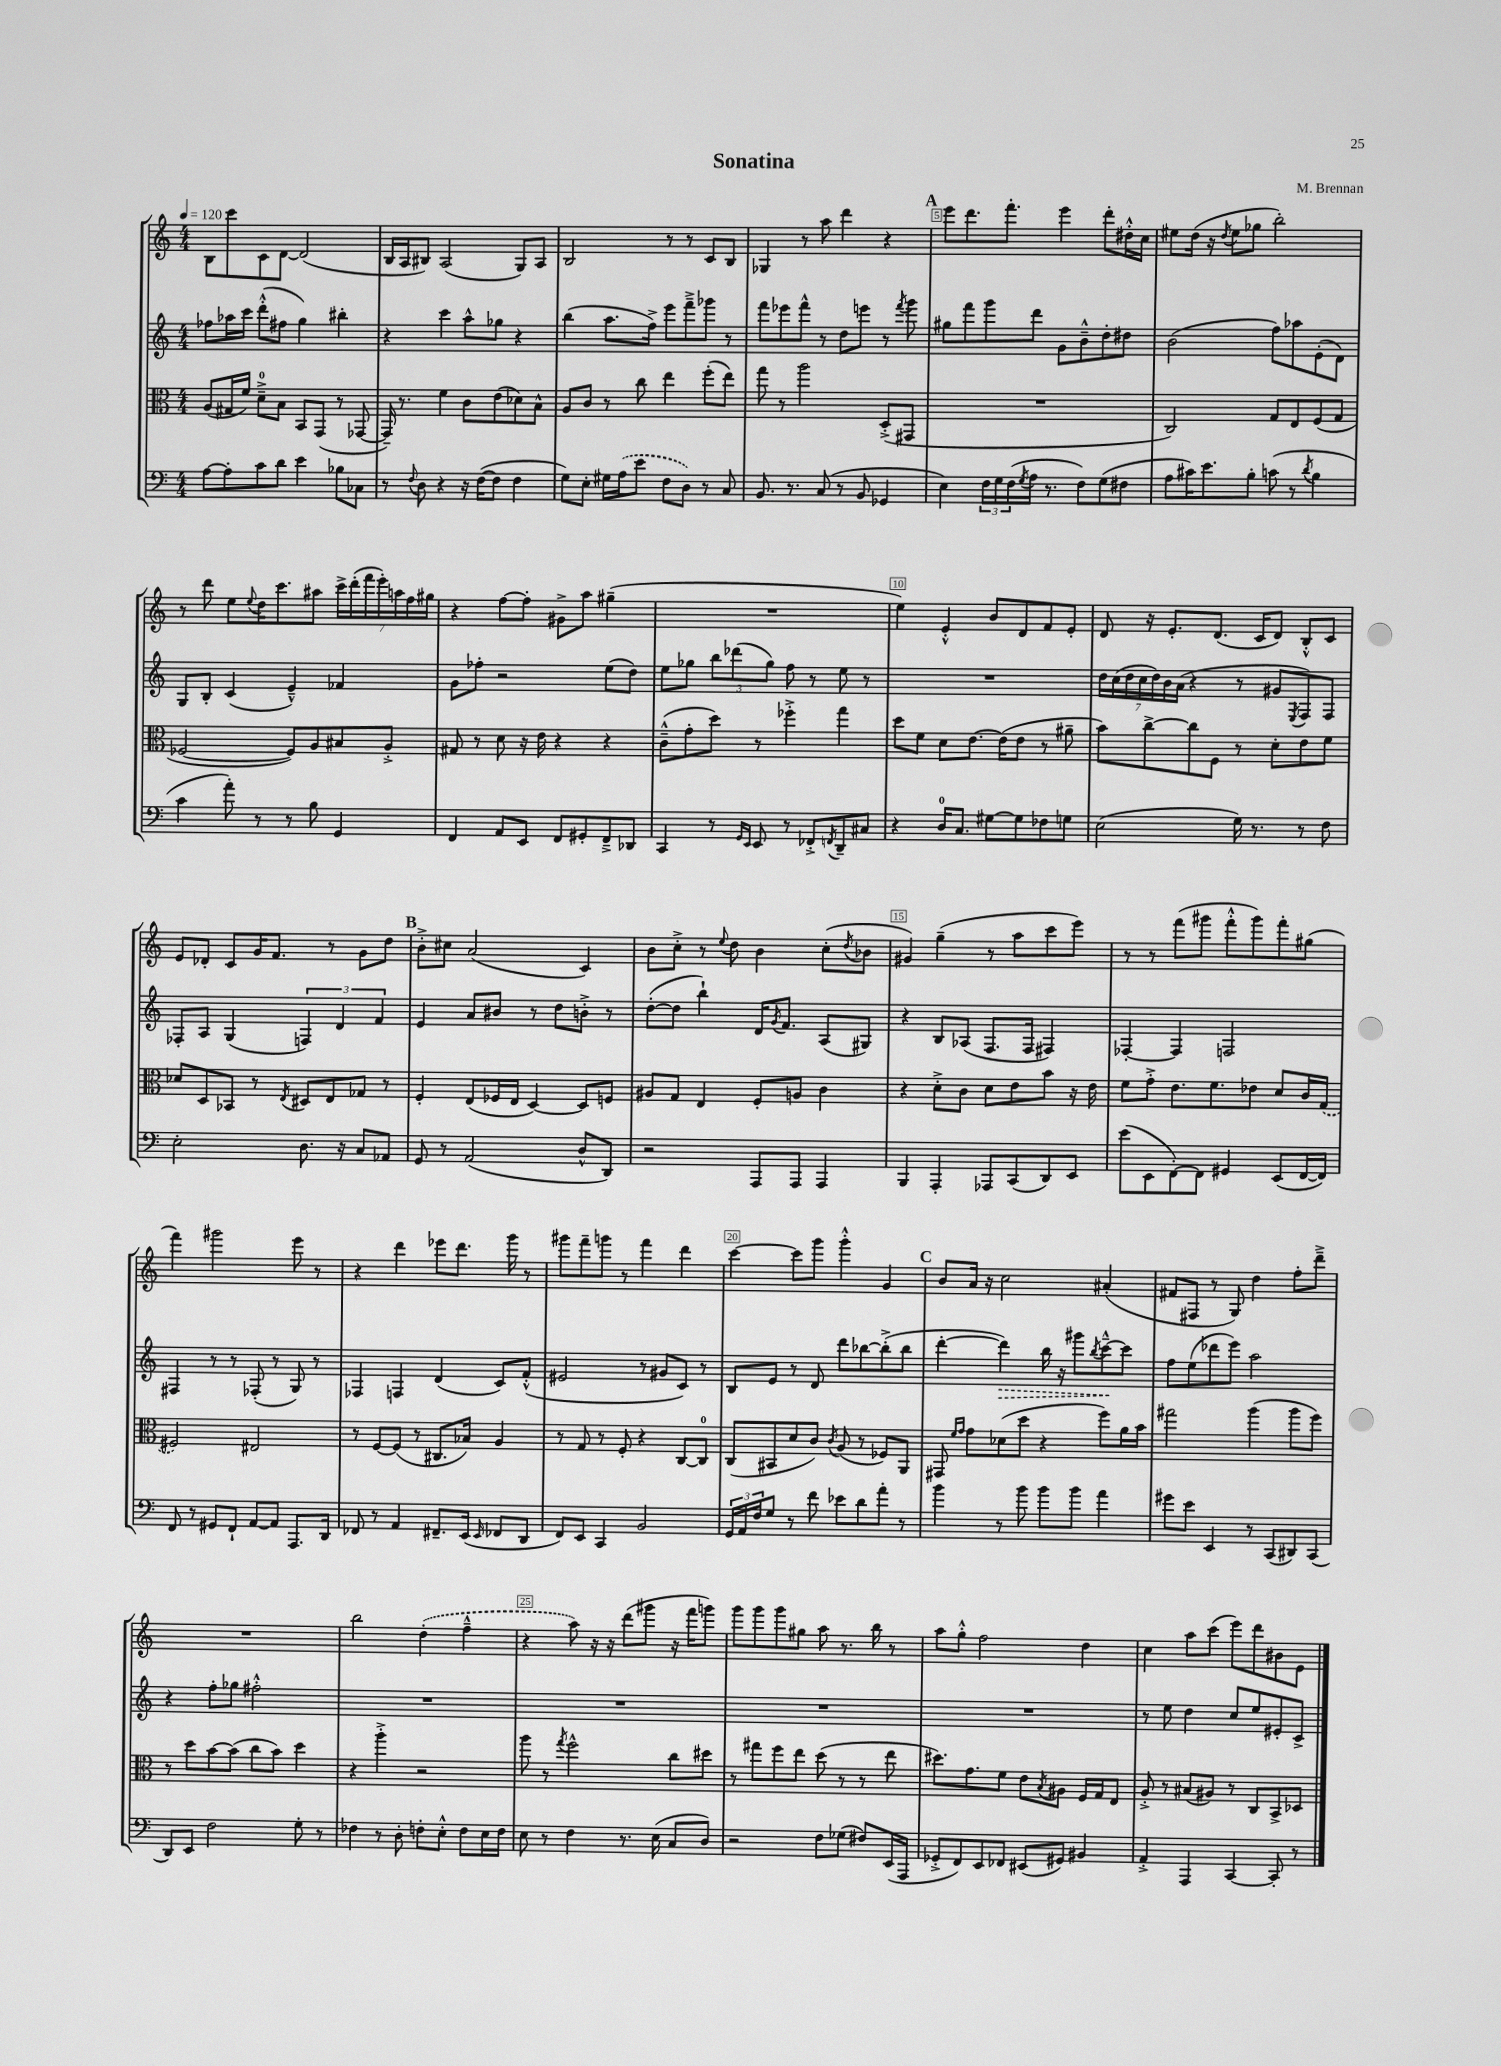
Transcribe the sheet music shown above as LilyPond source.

\header { title = "Sonatina" composer = "M. Brennan" }
<<
\new StaffGroup <<
\new Staff = "s0" {
    \clef treble \key c \major \numericTimeSignature \time 4/4 \tempo 4 = 120
    b8 c'''8 c'8 d'8~ d'2( |
    b16 a16 bis8) a2( g8) a8 |
    b2 r8 r8 c'8 b8 |
    ges4 r8 a''8 d'''4 r4 |
    \mark \markup { \bold "A" } e'''8 d'''8. f'''8.-. e'''4 d'''8-. dis''16-.-^ c''16 |
    eis''8 d''16( r16 \acciaccatura { d''8 } eis''8 ges''8 b''2-.) |
    r8 d'''8 e''8 \appoggiatura { e''8 } d''16 c'''8. ais''8 \tuplet 7/4 { c'''16-> d'''16-.( f'''16 e'''16-.) a''16 f''16 gis''16 } |
    r4 f''8~ f''8-. gis'8-> a''8 gis''4--( |
    R1 |
    e''4) e'4-.-^ b'8 d'8 f'8 e'8-. |
    d'8 r16 e'8.-. d'8.( c'16 d'8) b8-.-^ c'8 |
    e'8 des'8-. c'8 g'16 f'8. r8 g'8 d''8 |
    \mark \markup { \bold "B" } b'8-.-> cis''8 a'2( c'4) |
    b'8 c''8-.-> r8 \appoggiatura { e''8 } d''8 b'4 c''8-.( \acciaccatura { d''8 } bes'8 |
    gis'4) g''4--( r8 a''8 c'''8 e'''8) |
    r8 r8 f'''8( gis'''8 f'''8-.-^ gis'''8) f'''8-. gis''8( |
    f'''4) gis'''2 e'''8 r8 |
    r4 d'''4 ees'''8 d'''8. g'''16 r8 |
    gis'''8 f'''8-- g'''8 r8 f'''4 d'''4 |
    c'''4~ c'''8 g'''8 g'''4-.-^ g'4 |
    \mark \markup { \bold "C" } b'8 a'16 r16 c''2 ais'4-.( |
    fis'8 fis8 r8 g8) d''4 f''8-. d'''8---> |
    R1 |
    b''2 \once \slurDashed d''4-.( f''4---^ |
    r4 a''8) r16 r16 d'''8( gis'''8 r16 f'''16 g'''8) |
    g'''8 g'''8 g'''8 gis''8 a''8 r8. b''16 r8 |
    a''8 g''8-.-^ f''2 d''4 |
    c''4 a''8 c'''8( e'''8) d'''8 bis'8 e'8 \bar "|." |
}
\new Staff = "s1" {
    \clef treble \key c \major \numericTimeSignature \time 4/4
    fes''8 aes''16 c'''16 d'''8-.-^( fis''8 g''4) bis''4-. |
    r4 c'''4 a''8-^ ges''8 r4 |
    b''4( a''8. f''16->) e'''8 f'''8---> ges'''8 r8 |
    f'''8 ees'''8 f'''8-^ r8 d''8 e'''8 r8 \acciaccatura { f'''8 } g'''8 |
    \mark \markup { \bold "A" } gis''8 f'''8 g'''8 d'''8 g'8 b'8---^ d''8-. dis''8 |
    b'2( f''8) aes''8 e'8-.( d'8) |
    g8 b8-. c'4( e'4---^) fes'4 |
    g'8 fes''8-. r2 e''8( d''8) |
    e''8 ges''8 \tuplet 3/2 { b''8 des'''8( ges''8) } f''8 r8 e''8 r8 |
    R1 |
    \tuplet 7/4 { d''16 c''16( d''16 c''16 d''16) b'16 a'16( } r4 r8 gis'8 \acciaccatura { e8 } f8) f8 |
    fes8-. a8 g4( \tuplet 3/2 { f4) d'4 f'4 } |
    \mark \markup { \bold "B" } e'4 a'8 bis'8 r8 d''8 b'8-.-> r8 |
    d''8~-.( d''8 b''4-!) d'16 \acciaccatura { g'8 } f'8. a8( gis8) |
    r4 b8 aes8( f8. f16 fis4) |
    fes4~-. fes4 f2 |
    fis4 r8 r8 fes8-.( r8 g8) r8 |
    fes4 f4 d'4( c'8) f'8-.-^( |
    eis'2 r8 gis'8 c'8) r8 |
    b8 e'8 r8 d'8 d'''8 bes''8~ bes''8-.->( bes''8 |
    \mark \markup { \bold "C" } d'''4~-. \once \override Hairpin.style = #'dashed-line d'''4\>) b''16 r16 gis'''8 \acciaccatura { b''8 } c'''8~---^\! c'''8 |
    f''8 e''8( des'''8 e'''8) a''2 |
    r4 f''8-. ges''8 fis''2-.-^ |
    R1 |
    R1 |
    R1 |
    R1 |
    r8 e''8 d''4 c''8 e''8 eis'8-. c'8-> \bar "|." |
}
\new Staff = "s2" {
    \clef alto \key c \major \numericTimeSignature \time 4/4
    a8( gis16 f'16) d'8-0---> b8 b,8 g,8( r8 ges,8~ |
    ges,16--) r8. f'4 c'8 e'8( des'8) b8-^ |
    a8 c'8 r8 c''8 e''4 f''8-.( e''8) |
    g''8 r8 a''2 d8-.->( gis,8 |
    \mark \markup { \bold "A" } R1 |
    c2) g8 e8 f8( g8 |
    fes2~ fes8) a8 bis8 a8-.-> |
    gis8 r8 d'8 r16 e'16 r4 r4 |
    c'8---^( g'8-. d''8) r8 fes''4-.-> g''4 |
    d''8 f'8 d'8 e'8.~ e'16( e'8 r8 ais'8-- |
    b'8) c''8~-> c''8 f8 r8 d'8-. e'8 f'8 |
    des'8 d8 bes,8 r8 \acciaccatura { e8 } dis8 e8 ges8 r8 |
    \mark \markup { \bold "B" } f4-. e8( fes16 e16 d4~) d8 f8 |
    ais8 g8 e4 f8-. a8 c'4 |
    r4 d'8-.-> c'8 d'8 e'8 b'8 r16 e'16 |
    f'8 g'8-.-> e'8. f'8. ees'8 d'8 c'16 \once \slurDashed g16( |
    fis2) eis2 |
    r8 f8~ f8( r8 cis8. bes16) a4 |
    r8 g8 r8 f8-. r4 c8~ c8-0 |
    c8( bis,8 d'8 c'8) \acciaccatura { c'8 } a8( r8 fes8) a,8 |
    \mark \markup { \bold "C" } gis,8 \grace { f'16 g'16 } g'8 des'8( d''8 r4 f''8) a'16 b'16 |
    gis''2 a''4( a''8 f''8) |
    r8 d''8 b'8~ b'8( c''8 b'8) d''4 |
    r4 a''4-.-> r2 |
    a''8 r8 \acciaccatura { g''8 } f''2-^ c''8 dis''8 |
    r8 gis''8 f''8 e''8 d''8( r8 r8 e''8 |
    dis''8.) g'8. f'8 e'8 \acciaccatura { b8 } ais8 f16 g16 e8 |
    a8-.-> r8 bis8( ais8) r8 c8 b,8-> des8 \bar "|." |
}
\new Staff = "s3" {
    \clef bass \key c \major \numericTimeSignature \time 4/4
    a8~ a8-. c'8 d'8 e'4 bes8 ces8 |
    r8 \appoggiatura { f8 } d8 r4 r16 f16~( f8 f4 |
    g8) e8-. gis16 \once \slurDashed a16( e'8 f8 d8) r8 c8 |
    b,8. r8. c8( r8 b,8 ges,4 |
    \mark \markup { \bold "A" } e4) \tuplet 3/2 { f16 g16 f16( } \acciaccatura { g8 } a16 r8. f8) g8( fis8 |
    a8 cis'16) e'8. b8-. c'8( r8 \acciaccatura { d'8 } b4 |
    c'4 a'8-.) r8 r8 b8 g,4 |
    f,4 a,8 e,8 f,8 gis,8-. f,8---> des,8 |
    c,4 r8 \grace { g,16 e,16 } e,8 r8 fes,8-.-> \acciaccatura { f,8 } d,8-- cis8 |
    r4 d16-0 c8. gis8~ gis8 fes8 g8 |
    e2( g16) r8. r8 f8 |
    e2-. d8. r16 c8 aes,8 |
    \mark \markup { \bold "B" } g,8 r8 a,2( d8-^ d,8) |
    r2 a,,8 a,,8 a,,4 |
    b,,4 a,,4-. aes,,8 c,8( d,8) e,8 |
    e'8( e,8 f,8~-.) f,8 gis,4 e,8( f,16~ f,16) |
    f,8 r8 gis,8 f,8-! a,8~ a,8 a,,8. d,16 |
    fes,8 r8 a,4 fis,8.-- e,16( \grace { e,16 } fes,8 d,8 |
    f,8) e,8 c,4 b,2 |
    \tuplet 3/2 { g,16 a,16 f16 } g8 r8 f'8 ees'8 d'8 a'8-. r8 |
    \mark \markup { \bold "C" } b'4 r8 b'8 b'8 b'8 a'4 |
    gis'8 e'8 e,4 r8 c,8( dis,8) c,8( |
    d,8) e,8 f2 g8-. r8 |
    fes4 r8 d8-. f8-. e8-.-^ f8 e16 f16 |
    e8 r8 f4 r8. e16( c8 d8) |
    r2 f8 ges8( fis8) e,16( a,,16 |
    ges,8-.-> f,8) e,8 fes,8 eis,8( gis,8) bis,4 |
    a,4-.-> a,,4 c,4~ c,8-. r8 \bar "|." |
}
>>
>>
\layout { \context { \Score \override BarNumber.break-visibility = ##(#f #t #t) barNumberVisibility = #(every-nth-bar-number-visible 5) \override BarNumber.stencil = #(make-stencil-boxer 0.1 0.3 ly:text-interface::print) } }
